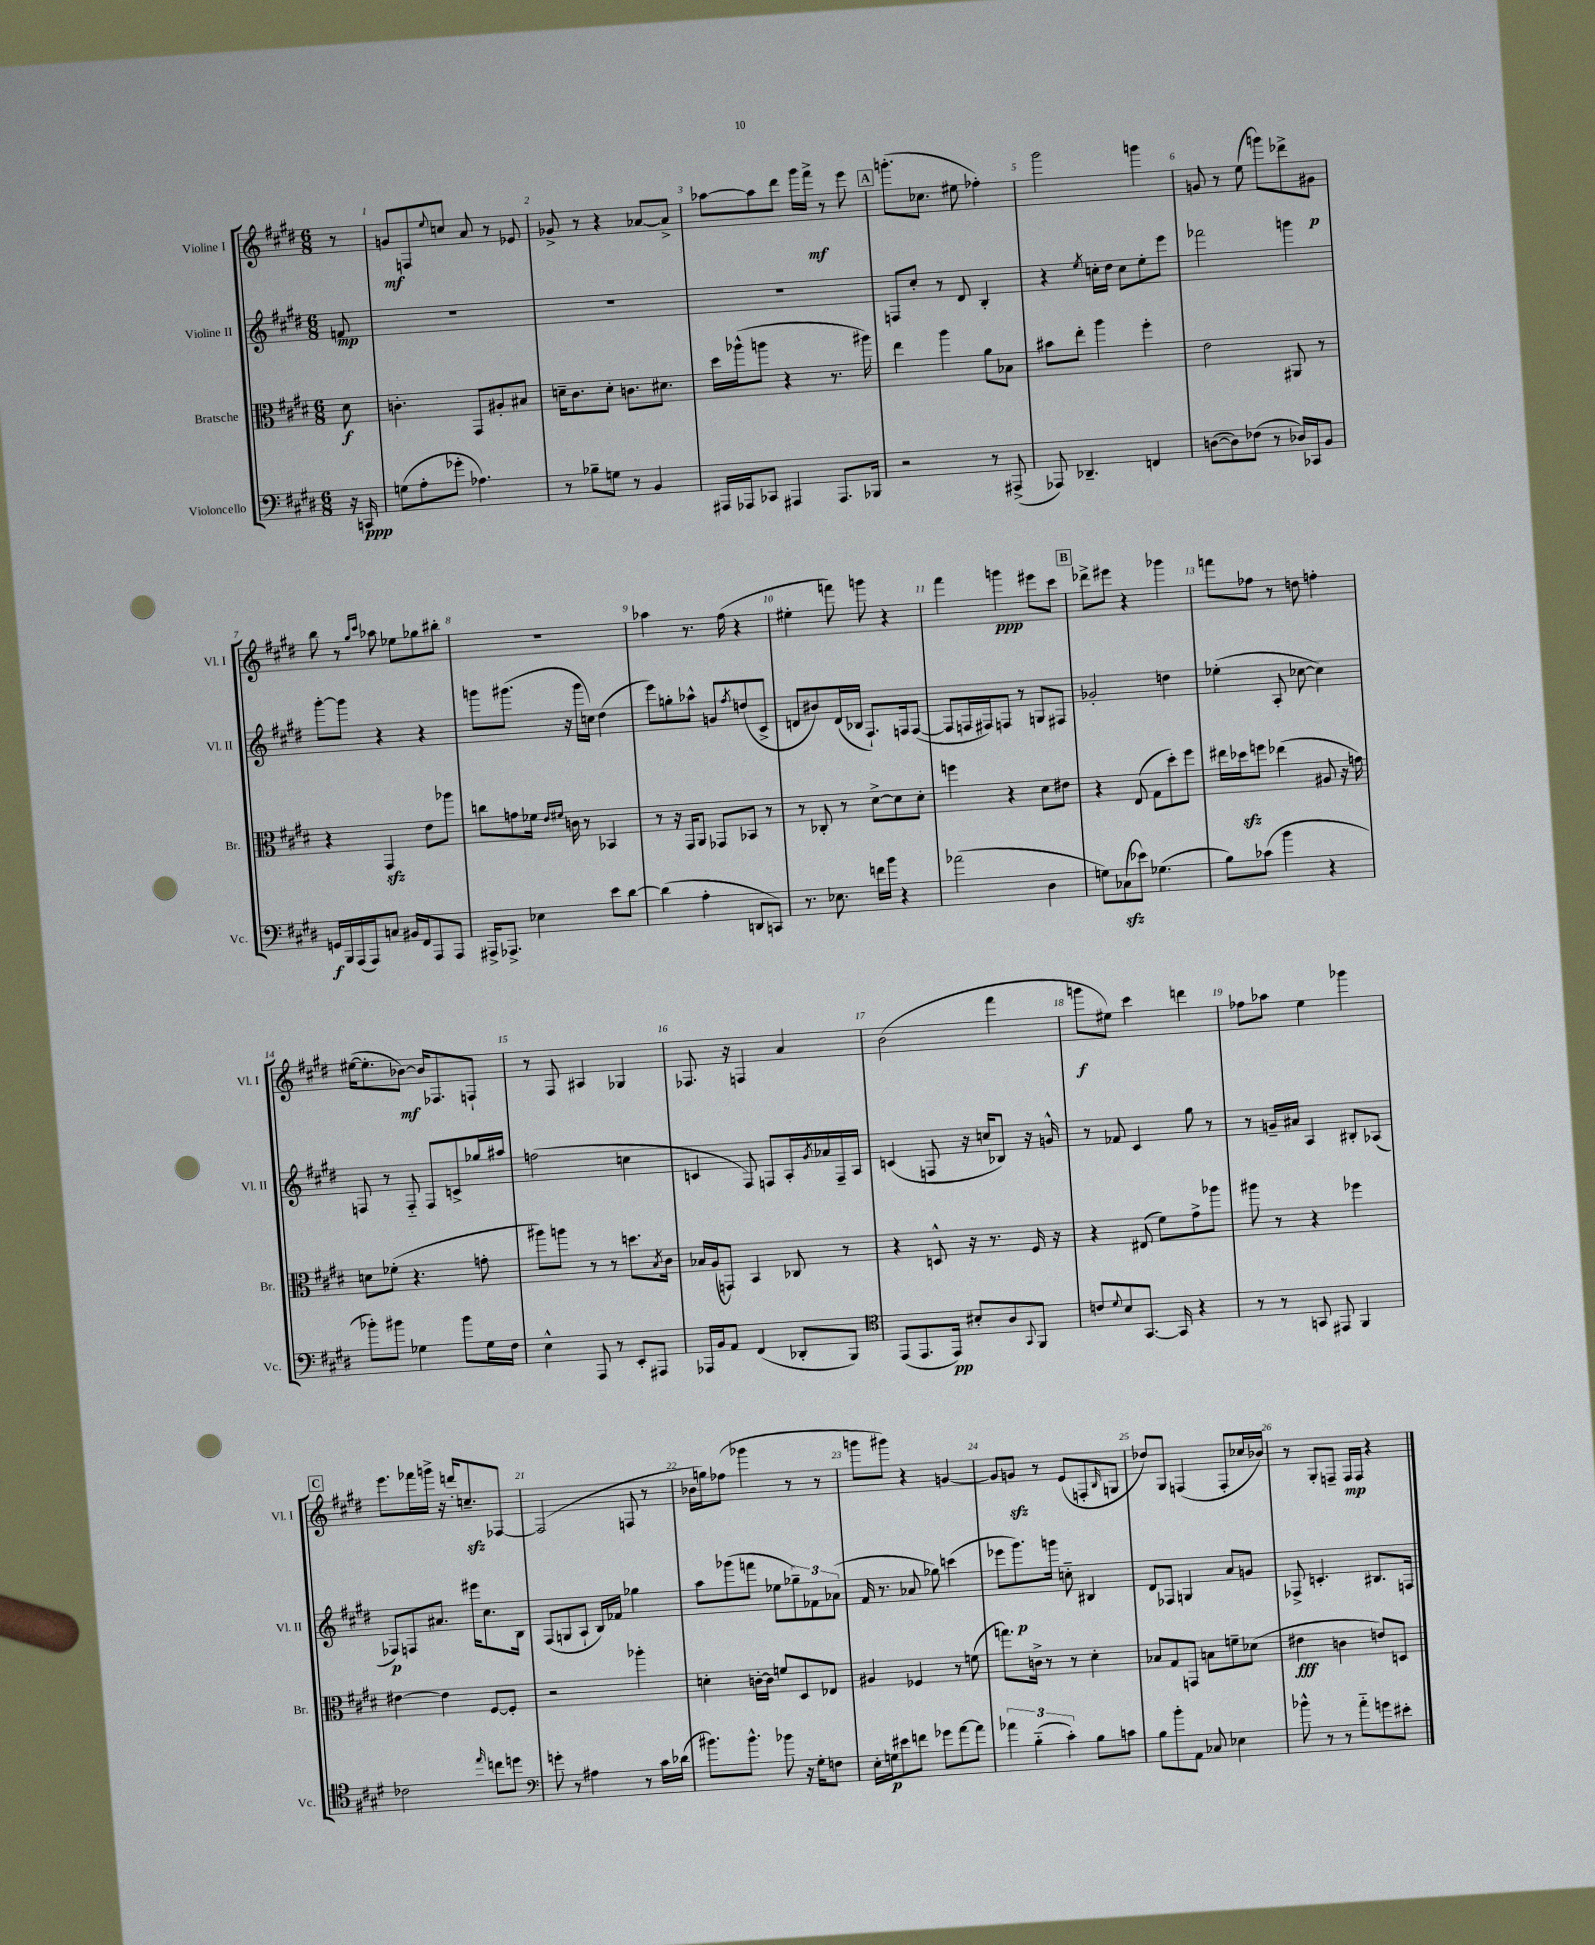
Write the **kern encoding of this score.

**kern	**dynam	**kern	**dynam	**kern	**dynam	**kern	**dynam
*part4	*part4	*part3	*part3	*part2	*part2	*part1	*part1
*staff4	*staff4	*staff3	*staff3	*staff2	*staff2	*staff1	*staff1
*I"Violoncello	*	*I"Bratsche	*	*I"Violine II	*	*I"Violine I	*
*I'Vc.	*	*I'Br.	*	*I'Vl. II	*	*I'Vl. I	*
*clefF4	*	*clefC3	*	*clefG2	*	*clefG2	*
*k[f#c#g#d#]	*	*k[f#c#g#d#]	*	*k[f#c#g#d#]	*	*k[f#c#g#d#]	*
*M6/8	*	*M6/8	*	*M6/8	*	*M6/8	*
=	=	=	=	=	=	=	=
16r	.	8d#\	f	8fn/	mp	8r	.
16CCn/	ppp	.	.	.	.	.	.
=1	=1	=1	=1	=1	=1	=1	=1
(8Gn\L	.	4.cn'\	.	2.r	.	8gn/L	mf
8A'\	.	.	.	.	.	8Fn/	.
.	.	.	.	.	.	8qqee/	.
8g-X'\J	.	.	.	.	.	8ccn/J	.
4.A-X\)	.	8GG#/L	.	.	.	8a/	.
.	.	8A#X'/	.	.	.	8r	.
.	.	8B#X/J	.	.	.	8e-X/	.
=2	=2	=2	=2	=2	=2	=2	=2
8r	.	16dn~\KL	.	2.r	.	8g-X^/	.
.	.	8.c#\	.	.	.	.	.
8B-X~\L	.	.	.	.	.	8r	.
8Gn\J	.	8d'\J	.	.	.	4r	.
8r	.	8.cn\L	.	.	.	.	.
4BB/	.	.	.	.	.	[8a-X/L	.
.	.	8.d#X\J	.	.	.	.	.
.	.	.	.	.	.	8a-^/J]	.
=3	=3	=3	=3	=3	=3	=3	=3
16AAA#X/LL	.	16dd#\LL	.	2.r	.	[8aa-X\L	.
16AAA-X/J	.	(16aa-X^^\J	.	.	.	.	.
8CC-X/J	.	8aan\J	.	.	.	8aa-\]	.
4AAA#X/	.	4r	.	.	.	8ddd#\J	.
.	.	.	.	.	.	16ggg#\LL	.
.	.	.	.	.	.	16fff#^\JJ	mf
8.AAA#/L	.	8.r	.	.	.	8r	.
.	.	.	.	.	.	8eee\	.
16BBB-X/Jk	.	16aa#X\)	.	.	.	.	.
!!LO:REH:place=s1:t=A
=4	=4	=4	=4	=4	=4	=4	=4
2r	.	4ee\	.	8Fn/L	.	(8.gggn'\L	.
.	.	.	.	8cc#'/J	.	.	.
.	.	.	.	.	.	8.cc-X\J	.
.	.	4aa\	.	8r	.	.	.
.	.	.	.	8d#/	.	8ee#X\	.
8r	.	8a\L	.	4B'/	.	4ff-X'\)	.
(8AAA#X^/	.	8B-X\J	.	.	.	.	.
=5	=5	=5	=5	=5	=5	=5	=5
8AAA-X/)	.	8b#X\L	.	4r	.	2ggg#\	.
4.DD-X~/	.	8ee'\J	.	.	.	.	.
.	.	.	.	8qee/	.	.	.
.	.	4aa\	.	16ccn'\LL	.	.	.
.	.	.	.	16dd#\JJ	.	.	.
.	.	.	.	8cc\L	.	.	.
4FFn/	.	4ff#'\	.	8ee'\	.	4gggn\	.
.	.	.	.	8eee\J	.	.	.
=6	=6	=6	=6	=6	=6	=6	=6
([8Dn\L	.	2e\	.	2fff-X\	.	8gn/	.
8D\])	.	.	.	.	.	8r	.
(8F-X\J	.	.	.	.	.	(8ee\	.
8r	.	.	.	.	.	8gggn\L)	.
16D-X/LL)	.	8AA#X/	.	4gggn\	.	8ddd-X^\	.
16CC-X/J	.	.	.	.	.	.	.
8BB/J	.	8r	.	.	.	8g#X\J	p
!!LO:LB:g=z
=7	=7	=7	=7	=7	=7	=7	=7
16GGn/LL	f	4r	.	[8ggg#'\L	.	8bb\	.
16BBB/	.	.	.	.	.	.	.
(16AAA/	.	.	.	8ggg#\J]	.	8r	.
16AAA/J)	.	.	.	.	.	.	.
.	.	.	.	.	.	16qqgg#/LL	.
.	.	.	.	.	.	16qqccc#/JJ	.
8Cn/J	.	4GG#zz/	.	4r	.	8aa-X\	.
16BB#X/LL	.	.	.	.	.	8ee-X\L	.
16FF#/J	.	.	.	.	.	.	.
8AAA/	.	8e\L	.	4r	.	8gg-X\	.
8AAA/J	.	8aa-X\J	.	.	.	8bb#X'\J	.
=8	=8	=8	=8	=8	=8	=8	=8
16AAA#X^/KL	.	8ccn\L	.	8gggn\L	.	2.r	.
8.AAA-X^/J	.	.	.	.	.	.	.
.	.	8gn\	.	(8.ggg#X\J	.	.	.
4E-X\	.	16f-X\Jk	.	.	.	.	.
.	.	16qqe/LL	.	.	.	.	.
.	.	16qqf#X/JJ	.	.	.	.	.
.	.	16cn\	.	16r	.	.	.
.	.	8r	.	16ggg#\LL	.	.	.
.	.	.	.	16ccn\JJ)	.	.	.
8e\L	.	4BB-X/	.	(4dd#\	.	.	.
[8d#\J	.	.	.	.	.	.	.
=9	=9	=9	=9	=9	=9	=9	=9
(4d#\]	.	8r	.	8eee\L)	.	4aa-X\	.
.	.	16r	.	8ggn'\	.	.	.
.	.	16GG#/KL	.	.	.	.	.
4A'\	.	8AA/J	.	8aa-X^^\J	.	8.r	.
.	.	8GG-X/L	.	8gn/L	.	.	.
.	.	.	.	.	.	(16ff#\	.
.	.	.	.	8qff#/	.	.	.
8DDn/L	.	8BB-X/J	.	(8ddn/	.	4r	.
8CCn/J)	.	8r	.	8c#^/J	.	.	.
=10	=10	=10	=10	=10	=10	=10	=10
8.r	.	8r	.	8dn/L	.	4ee#X'\	.
.	.	8C-X'/	.	8b#X/)	.	.	.
8.E-X\	.	.	.	.	.	.	.
.	.	8r	.	(16d/L	.	8fffn\)	.
.	.	.	.	16B-X/JJ	.	.	.
16fn\LL	.	[8d#^\L	.	8.F#`/L)	.	8gggn\	.
16b\JJ	.	.	.	.	.	.	.
4r	.	8d#\]	.	.	.	4r	.
.	.	.	.	16Fn/k	.	.	.
.	.	8d#'\J	.	([8F/J	.	.	.
=11	=11	=11	=11	=11	=11	=11	=11
(2a-X\	.	4ffn\	.	8F/L]	.	4fff#\	.
.	.	.	.	16Fn/L	.	.	.
.	.	.	.	16F#X/J)	.	.	.
.	.	4r	.	8Fn/J	.	4gggn\	ppp
.	.	.	.	8r	.	.	.
4D#\	.	8d#\L	.	8Gn/L	.	8eee#X\L	.
.	.	8e#X\J	.	8F#X/J	.	8ccc#\J	.
!!LO:REH:place=s1:t=B
=12	=12	=12	=12	=12	=12	=12	=12
8Gn\L)	.	4r	.	2g-X'/	.	8ddd-X^\L	.
(8C-Xzz\	.	.	.	.	.	8eee#X\J	.
8e-X\J)	.	(8E/	.	.	.	4r	.
(4.G-X\	.	8G#\L	.	.	.	.	.
.	.	8dd#'\)	.	4ddn\	.	4ggg-X\	.
.	.	8ff#\J	.	.	.	.	.
=13	=13	=13	=13	=13	=13	=13	=13
8B\L)	.	16ee#X\LL	.	(4ee-X'\	.	8fffn\L	.
.	.	16dd-Xzz\J	.	.	.	.	.
(8c-X\J	.	8ffn\J	.	.	.	8ff-X\J	.
4b\	.	(4ee-X\	.	8A'/	.	8r	.
.	.	.	.	[8cc-X\	.	8ddn\	.
4r	.	8A#X/	.	4cc-\])	.	4ffn'\	.
.	.	16r	.	.	.	.	.
.	.	16gn\)	.	.	.	.	.
!!LO:LB:g=z
=14	=14	=14	=14	=14	=14	=14	=14
8b-X'\L)	.	8dn\L	.	8Fn/	.	([16ee#X\KL	.
.	.	.	.	.	.	8.ee#'\]	.
8b#X\J	.	(8f-X'\J	.	8r	.	.	.
4G-X\	.	4.r	.	8F/	.	[8b-X\J)	mf
.	.	.	.	8F/L	.	16b-/KL]	.
.	.	.	.	.	.	8.F-X/	.
8b#\L	.	.	.	8cn^/	.	.	.
16G-\L	.	8gn'\	.	16gg-X/L	.	8Fn`/J	.
16F#\JJ	.	.	.	16aa#X/JJ	.	.	.
=15	=15	=15	=15	=15	=15	=15	=15
4E^^\	.	8aa#X\L)	.	(2ffn\	.	8r	.
.	.	8aan\J	.	.	.	8F#/	.
8AAA/	.	8r	.	.	.	4A#X/	.
8r	.	8r	.	.	.	.	.
8EE'/L	.	8.ddn\L	.	4ccn\	.	4G-X/	.
8AAA#X/J	.	.	.	.	.	.	.
.	.	8qB/	.	.	.	.	.
.	.	16c#\Jk	.	.	.	.	.
=16	=16	=16	=16	=16	=16	=16	=16
16AAA-X/LL	.	16B-X/LL	.	4cn/	.	8.F-X/	.
16BB/J	.	(16A/J	.	.	.	.	.
8AA/J	.	8GGn/J)	.	.	.	.	.
.	.	.	.	.	.	16r	.
(4FF#/	.	4BB/	.	8F#/)	.	4Fn/	.
.	.	.	.	8Fn/L	.	.	.
8DD-X'/L	.	8C-X/	.	16A'/L	.	4a/	.
.	.	.	.	8qg#/	.	.	.
.	.	.	.	16a-X/	.	.	.
8BBB/J)	.	8r	.	16F~/	.	.	.
.	.	.	.	16A/JJ	.	.	.
=17	=17	=17	=17	=17	=17	=17	=17
*clefC4	*	*	*	*	*	*	*
(8EE/L	.	4r	.	(4cn/	.	(2b\	.
8.EE/	.	.	.	.	.	.	.
.	.	8Dn^^/	.	8Fn/	.	.	.
16EE/Jk)	pp	.	.	.	.	.	.
8B#X'/L	.	16r	.	16r	.	.	.
.	.	8.r	.	16ccn/KL	.	.	.
8A/	.	.	.	8B-X/J)	.	4fff#\	.
8qqGG#/	.	.	.	.	.	.	.
8FF#/J	.	16F#/	.	16r	.	.	.
.	.	16r	.	16gn^^/	.	.	.
=18	=18	=18	=18	=18	=18	=18	=18
8cn/L	.	4r	.	8r	.	8gggn\L	f
8qqd#/	.	.	.	.	.	.	.
8B/	.	.	.	8f-X/	.	8ee#X\J)	.
[8.GG#/J	.	(8E#X/	.	4c#/	.	4ccc#\	.
.	.	8f#\L)	.	.	.	.	.
16GG#/]	.	.	.	.	.	.	.
4r	.	8g#^\	.	8gg#\	.	4dddn\	.
.	.	8aa-X\J	.	8r	.	.	.
=19	=19	=19	=19	=19	=19	=19	=19
8r	.	8aa#X\	.	8r	.	8ff-X\L	.
8r	.	8r	.	16gn~/LL	.	8aa-X\J	.
.	.	.	.	16a#X/JJ	.	.	.
8GGn/	.	4r	.	4A/	.	4ee\	.
8EE#X/	.	.	.	.	.	.	.
4FF#/	.	4ff-X\	.	8B#X'/L	.	4ggg-X\	.
.	.	.	.	(8A-X/J	.	.	.
!!LO:LB:g=z
!!LO:REH:place=s1:t=C
=20	=20	=20	=20	=20	=20	=20	=20
2c-X\	.	[4e#X\	.	8F-X/L)	p	8.eee\L	.
.	.	.	.	8Fn/	.	.	.
.	.	.	.	.	.	16fff-X\L	.
.	.	4e#\]	.	8.a#X/J	.	16gggn^\JJ	.
.	.	.	.	.	.	16r	.
.	.	.	.	.	.	16dddn'/KL	.
.	.	.	.	16eee#X\KL	.	8.ccnzz~/	.
16qqee/	.	.	.	.	.	.	.
8ccn\L	.	[8F#/L	.	8.cc#\	.	.	.
8ddn\J	.	8F#'/J]	.	.	.	[8F-X/J	.
.	.	.	.	16B\Jk	.	.	.
=21	=21	=21	=21	=21	=21	=21	=21
*clefF4	*	*	*	*	*	*	*
8gn'\	.	2r	.	(8F#/L	.	(2F-/]	.
8r	.	.	.	8Gn/	.	.	.
4A#X\	.	.	.	8A`/J	.	.	.
.	.	.	.	16B/LL)	.	.	.
.	.	.	.	16f-X/JJ	.	.	.
8r	.	4aa-X'\	.	4gg-X\	.	8Fn/	.
16c#\LL	.	.	.	.	.	8r	.
(16d-X\JJ	.	.	.	.	.	.	.
=22	=22	=22	=22	=22	=22	=22	=22
8.b#X\L)	.	4dn'\	.	8aa\L	.	16b-X\LL	.
.	.	.	.	.	.	16ggn\J)	.
.	.	.	.	(8ggg-X\	.	(8ff-X\J	.
8.b#^^\J	.	.	.	.	.	.	.
.	.	[16cn'\LL	.	8fffn\J	.	4ggg-X\	.
.	.	16c\JJ]	.	.	.	.	.
8b-X\	.	8fn/L	.	8ee-X\L	.	.	.
16r	.	8D#/	.	12gg-X~\)	.	8r	.
16G#'\KL	.	.	.	.	.	.	.
.	.	.	.	12f-X\	.	.	.
8Fn\J	.	8E-X/J	.	.	.	8r	.
.	.	.	.	(12a-X\J	.	.	.
=23	=23	=23	=23	=23	=23	=23	=23
16E'\LL	.	4A#X/	.	16f#/	.	8gggn\L	.
16Gn\J	p	.	.	8.r	.	.	.
8e#X\	.	.	.	.	.	8ggg#X\J)	.
8fn\J	.	4F-X/	.	8a-X/	.	4r	.
8g-X\L	.	.	.	8gg-X\)	.	.	.
[8a\	.	8r	.	(4cccn\	.	[4gn/	.
8a\J]	.	(8fn\	.	.	.	.	.
=24	=24	=24	=24	=24	=24	=24	=24
6a-X\	.	8.ggn\L)	.	8eee-X\L	.	8g/L]	.
.	.	.	.	8.ggg#\)	p	8gnzz/J	.
(6B\	.	.	.	.	.	.	.
.	.	16cn^\Jk	.	.	.	.	.
.	.	8r	.	.	.	8r	.
.	.	.	.	16gggn\Jk	.	.	.
6c#'\)	.	.	.	.	.	.	.
.	.	8r	.	8ccn\	.	(8e/L	.
8B\L	.	4d#'\	.	4B#X/	.	8Fn'/	.
.	.	.	.	.	.	16qqB/	.
8cn\J	.	.	.	.	.	8Gn/J	.
=25	=25	=25	=25	=25	=25	=25	=25
8B\L	.	8B-X/L	.	8d#/L	.	8dd-X/L)	.
8b'\	.	8G#/	.	8F-X/J	.	8G#/J	.
8AA\J	.	8GGn/J	.	4Gn/	.	(4Fn/	.
8C-X/	.	8Bn\L	.	.	.	.	.
4E-X\	.	8fn~\	.	8a/L	.	8F'/L	.
.	.	(8d-X\J	.	8gn/J	.	16cc-X/L	.
.	.	.	.	.	.	16b-X/JJ)	.
=26	=26	=26	=26	=26	=26	=26	=26
8b-X^^\	.	4e#X\	fff	8F-X^/	.	8r	.
8r	.	.	.	4.cn'/	.	8G#'/L	.
8r	.	4cn\	.	.	.	8Fn~/J	.
8a\L	.	.	.	.	.	16F/LL	mp
.	.	.	.	.	.	16F/JJ	.
8gn\	.	8en/L)	.	8.B#X/L	.	4r	.
8e#X'\J	.	8Dn/J	.	.	.	.	.
.	.	.	.	16Fn/Jk	.	.	.
==	==	==	==	==	==	==	==
*-	*-	*-	*-	*-	*-	*-	*-
